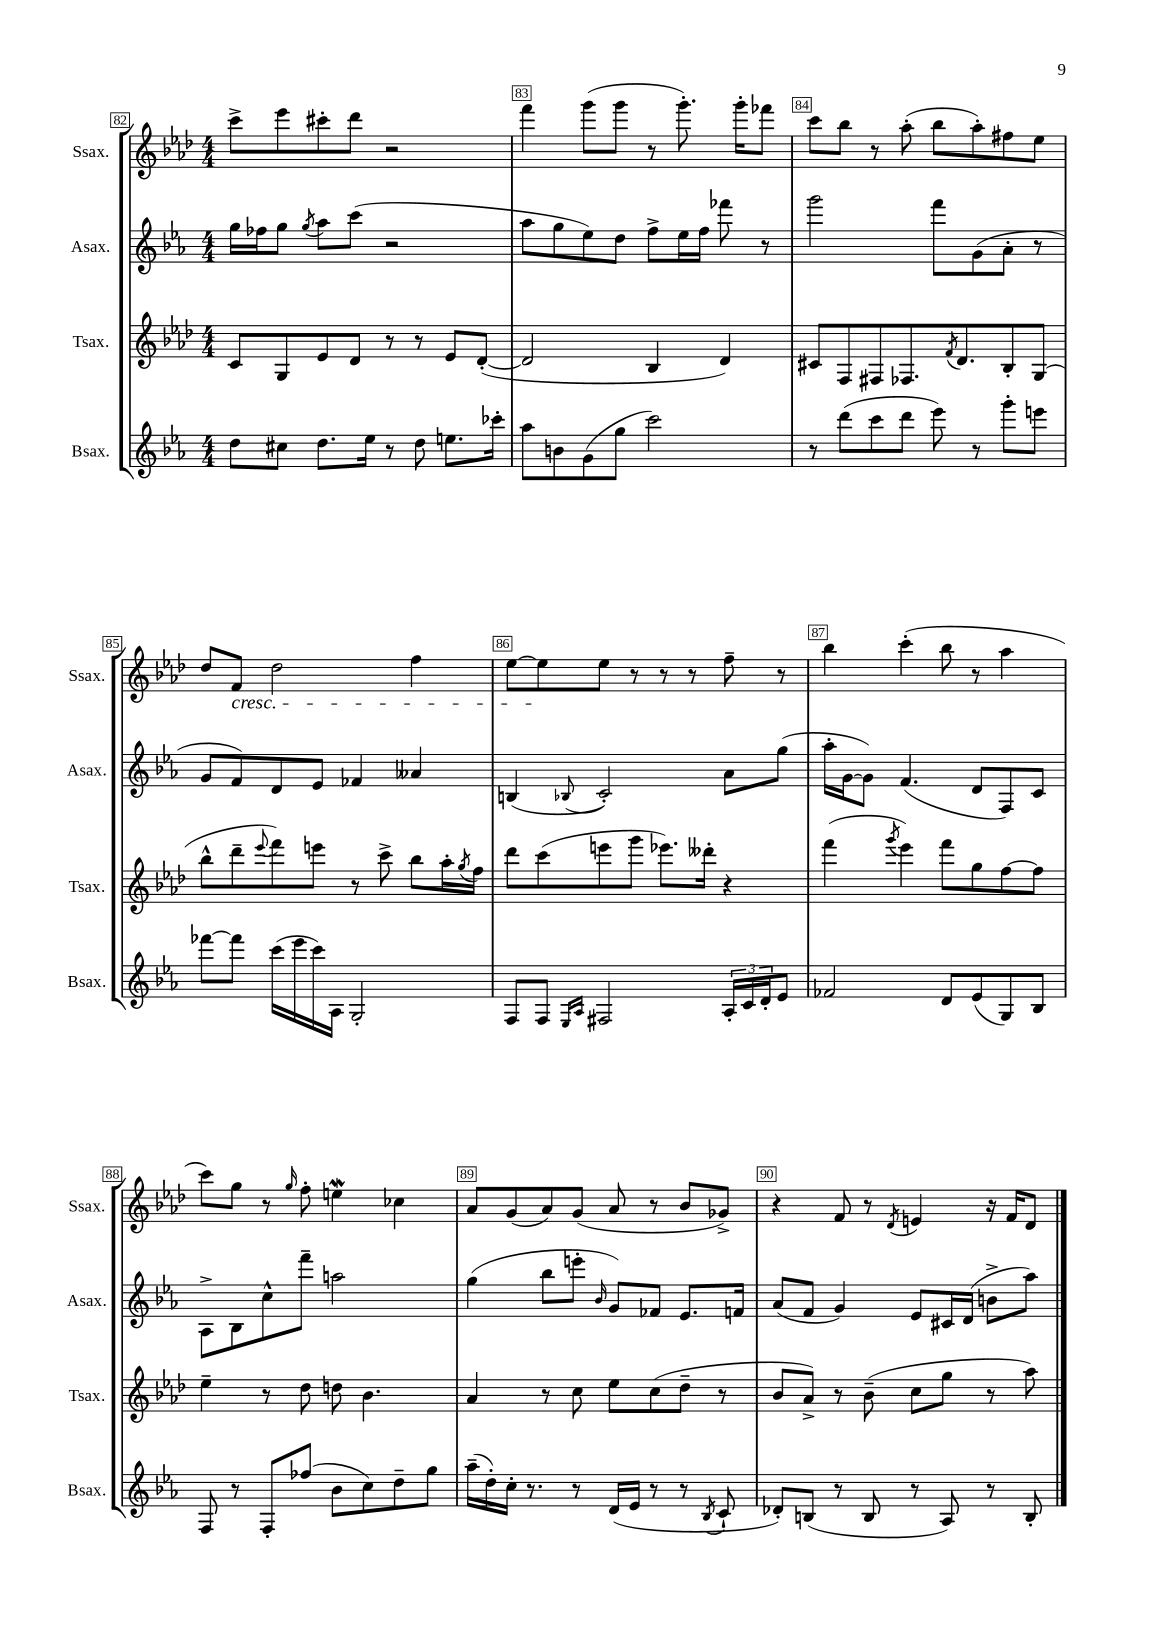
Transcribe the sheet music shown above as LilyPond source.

<<
\new StaffGroup <<
\new Staff = "s0" \with { instrumentName = "Ssax." shortInstrumentName = "Ssax." } {
    \clef treble \key aes \major \numericTimeSignature \time 4/4
    c'''8-> ees'''8 cis'''8-. des'''8 r2 |
    f'''4 g'''8( g'''8 r8 g'''8.-.) g'''16-. fes'''8 |
    c'''8 bes''8 r8 aes''8-.( bes''8 aes''8-.) fis''8 ees''8 |
    des''8 f'8\cresc des''2 f''4 |
    ees''8~ ees''8\! ees''8 r8 r8 r8 f''8-- r8 |
    bes''4 c'''4-.( bes''8 r8 aes''4 |
    c'''8) g''8 r8 \grace { g''16 } f''8-. e''4\mordent ces''4 |
    aes'8 g'8( aes'8) g'8( aes'8 r8 bes'8 ges'8->) |
    r4 f'8 r8 \acciaccatura { des'8 } e'4 r16 f'16 des'8 \bar "|." |
}
\new Staff = "s1" \with { instrumentName = "Asax." shortInstrumentName = "Asax." } {
    \clef treble \key ees \major \numericTimeSignature \time 4/4
    g''16 fes''16 g''8 \acciaccatura { g''8 } aes''8 c'''8( r2 |
    aes''8 g''8 ees''8) d''8 f''8-> ees''16 f''16 fes'''8 r8 |
    g'''2 f'''8 g'8( aes'8-. r8 |
    g'8 f'8) d'8 ees'8 fes'4 aeses'4 |
    b4( \appoggiatura { bes8 } c'2-.) aes'8 g''8( |
    aes''16-. g'16~ g'8) f'4.( d'8 f8) c'8 |
    aes8-> bes8 c''8-^ f'''8-- a''2 |
    g''4( bes''8 e'''8-. \grace { bes'16 } g'8) fes'8 ees'8. f'16 |
    aes'8( f'8 g'4) ees'8 cis'16 d'16( b'8-> aes''8) \bar "|." |
}
\new Staff = "s2" \with { instrumentName = "Tsax." shortInstrumentName = "Tsax." } {
    \clef treble \key aes \major \numericTimeSignature \time 4/4
    c'8 g8 ees'8 des'8 r8 r8 ees'8 des'8~-.( |
    des'2 bes4 des'4) |
    cis'8 f8 fis8 fes8. \acciaccatura { f'8 } des'8. bes8-. g8( |
    bes''8-^ des'''8-- \appoggiatura { ees'''8 } f'''8) e'''8 r8 c'''8-> bes''8 aes''16-. \acciaccatura { g''8 } f''16 |
    des'''8 c'''8( e'''8 g'''8 ees'''8.) deses'''16-. r4 |
    f'''4( \acciaccatura { g'''8 } ees'''4) f'''8 g''8 f''8~ f''8 |
    ees''4-- r8 des''8 d''8 bes'4. |
    aes'4 r8 c''8 ees''8 c''8( des''8-- r8 |
    bes'8 aes'8->) r8 bes'8--( c''8 g''8 r8 aes''8) \bar "|." |
}
\new Staff = "s3" \with { instrumentName = "Bsax." shortInstrumentName = "Bsax." } {
    \clef treble \key ees \major \numericTimeSignature \time 4/4
    d''8 cis''8 d''8. ees''16 r8 d''8 e''8. ces'''16-. |
    aes''8 b'8 g'8( g''8 c'''2) |
    r8 d'''8( c'''8 d'''8 ees'''8) r8 g'''8-. e'''8 |
    fes'''8~ fes'''8 c'''16( ees'''16 c'''16) aes16 g2-. |
    f8 f8 \grace { ees16 aes16 } fis2 \tuplet 3/2 { aes16-. c'16 d'16-. } ees'8 |
    fes'2 d'8 ees'8( g8) bes8 |
    f8 r8 f8-. fes''8( bes'8 c''8) d''8-- g''8 |
    aes''16--( d''16-.) c''16-. r8. r8 d'16( ees'16 r8 r8 \acciaccatura { bes8 } c'8-! |
    des'8-.) b8( r8 b8 r8 aes8) r8 b8-. \bar "|." |
}
>>
>>
\layout { \context { \Score currentBarNumber = #82 \override BarNumber.break-visibility = ##(#f #t #t) barNumberVisibility = #all-bar-numbers-visible \override BarNumber.stencil = #(make-stencil-boxer 0.1 0.3 ly:text-interface::print) } }
